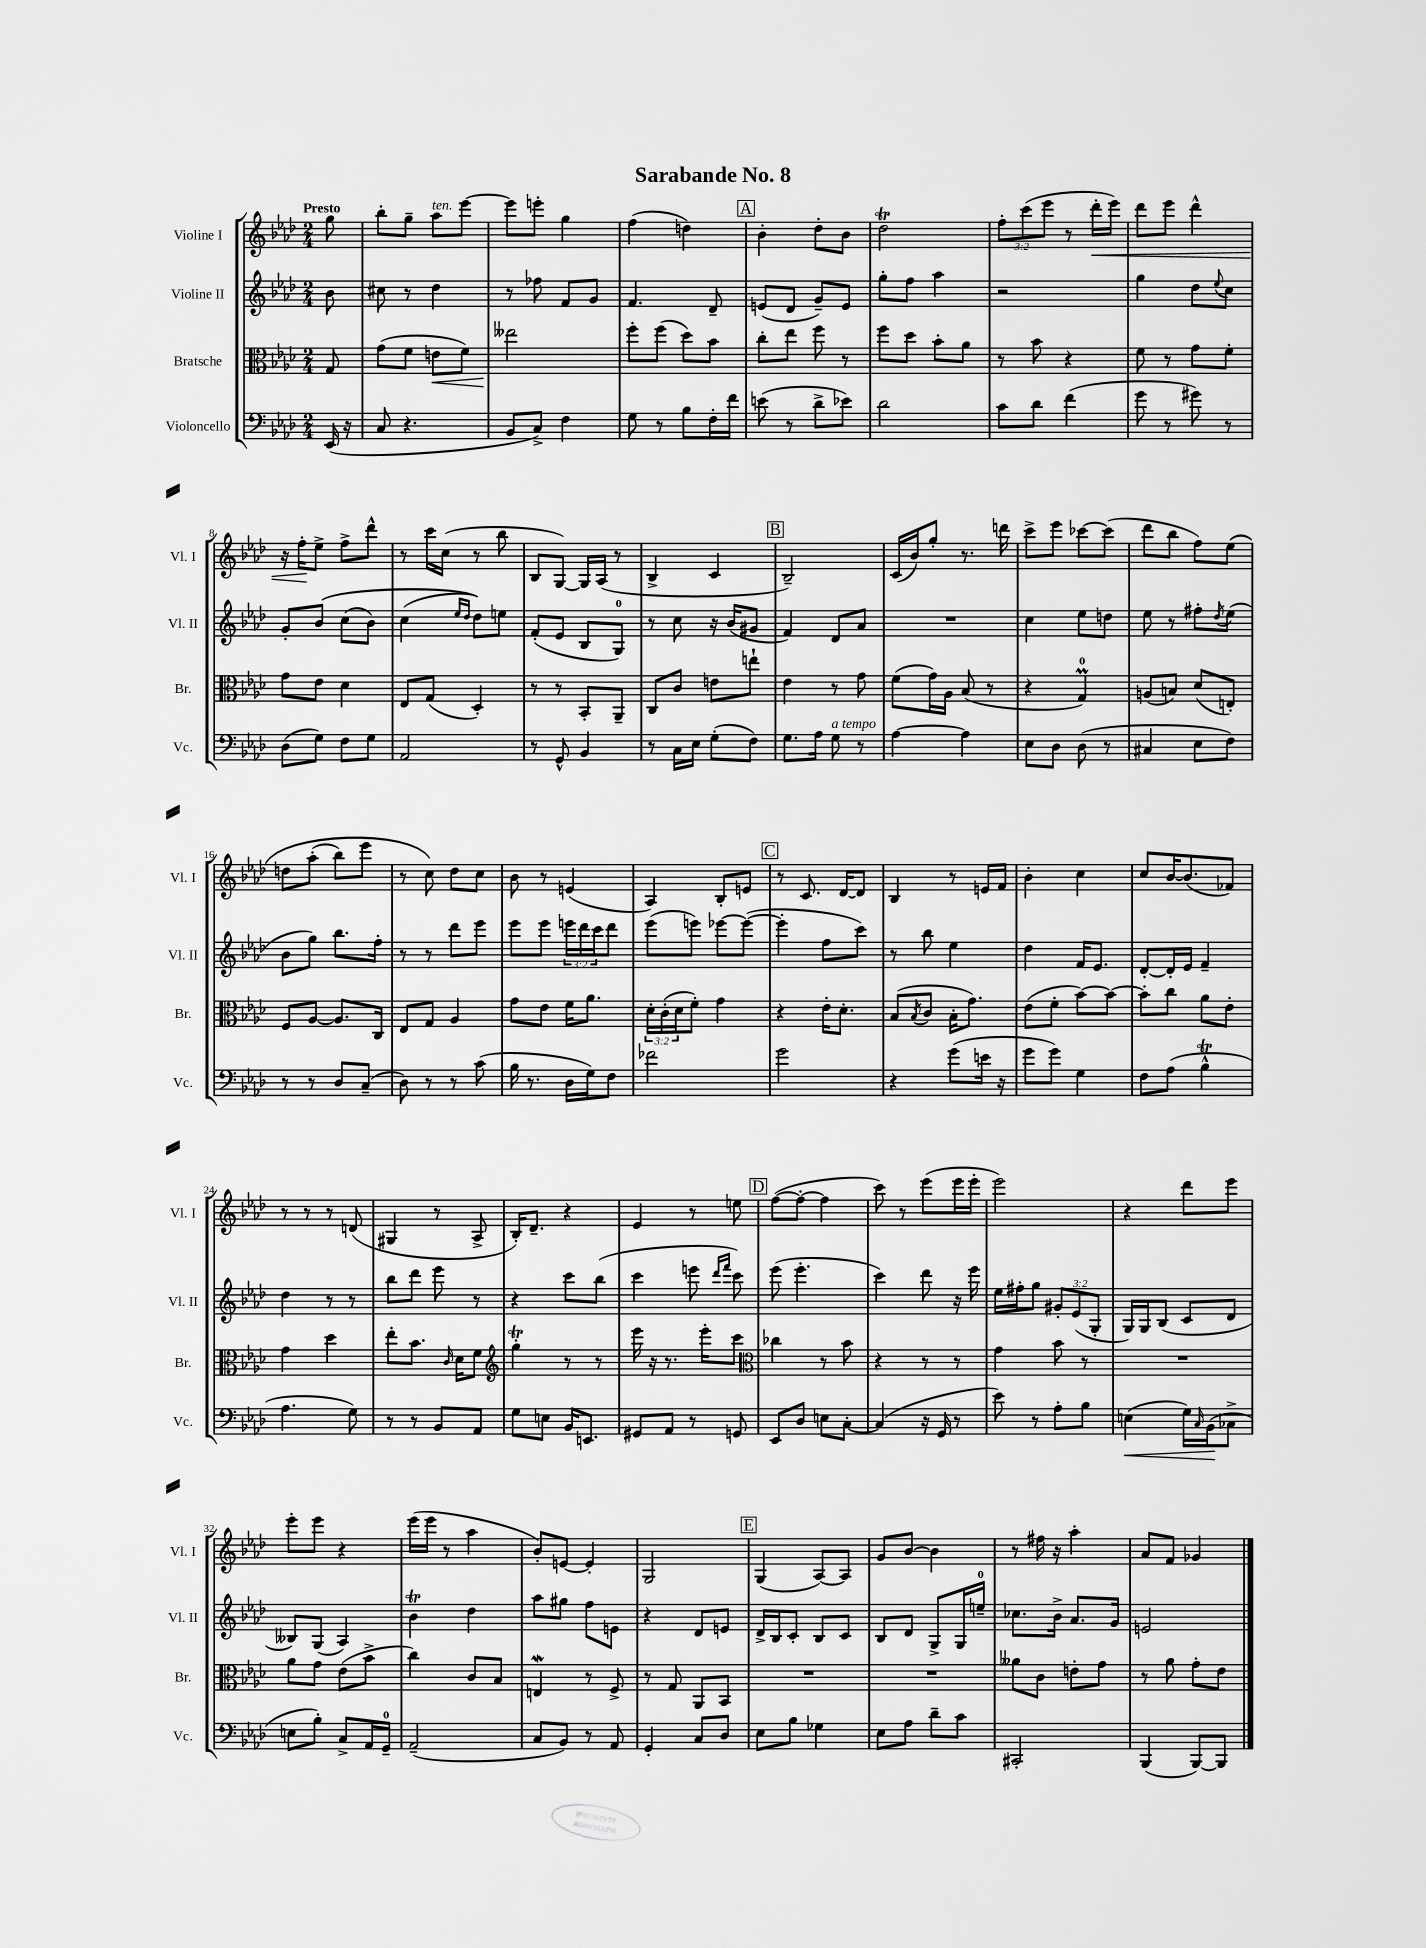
\header { title = "Sarabande No. 8" }
<<
\new StaffGroup <<
\new Staff = "s0" \with { instrumentName = "Violine I" shortInstrumentName = "Vl. I" } {
    \clef treble \key aes \major \numericTimeSignature \time 2/4 \override Staff.TupletNumber.text = #tuplet-number::calc-fraction-text \partial 8 \tempo "Presto"
    g''8 |
    bes''8-. g''8-- aes''8^\markup { \italic "ten." } ees'''8~ |
    ees'''8 e'''8-. g''4 |
    f''4( d''4) |
    \mark \markup { \box "A" } bes'4-. des''8-. bes'8 |
    des''2\trill |
    \tuplet 3/2 { f''8-. c'''8( ees'''8 } r8 des'''16-.\< ees'''16) |
    des'''8 ees'''8 des'''4-^ |
    r16 f''16-.\! ees''8-> f''8-> des'''8-^ |
    r8 c'''16 c''16( r8 bes''8 |
    bes8 g8~) g16 aes16( r8 |
    bes4-> c'4 |
    \mark \markup { \box "B" } bes2--) |
    c'16( bes'16) g''8-. r8. d'''16 |
    c'''8-> ees'''8 ces'''8~ ces'''8( |
    des'''8 bes''8 f''8) ees''8\( |
    d''8 aes''8-.( bes''8) ees'''8 |
    r8 c''8\) des''8 c''8 |
    bes'8 r8 e'4( |
    aes4) bes8-. e'8 |
    \mark \markup { \box "C" } r8 c'8. des'16~ des'8 |
    bes4 r8 e'16 f'16 |
    bes'4-. c''4 |
    c''8 bes'16~ bes'8.( fes'8) |
    r8 r8 r8 d'8( |
    gis4 r8 aes8-> |
    bes16-.) des'8.-- r4 |
    ees'4 r8 e''8 |
    \mark \markup { \box "D" } f''8~( f''8~-. f''4 |
    c'''8) r8 ees'''8( ees'''16 ees'''16-. |
    ees'''2) |
    r4 des'''8 ees'''8 |
    ees'''8-. ees'''8 r4 |
    ees'''16( ees'''16 r8 aes''4 |
    bes'8-.) e'8~ e'4-. |
    g2 |
    \mark \markup { \box "E" } g4( aes8~) aes8 |
    g'8 bes'8~ bes'4 |
    r8 fis''16 r16 aes''4-. |
    aes'8 f'8 ges'4 \bar "|." |
}
\new Staff = "s1" \with { instrumentName = "Violine II" shortInstrumentName = "Vl. II" } {
    \clef treble \key aes \major \numericTimeSignature \time 2/4 \override Staff.TupletNumber.text = #tuplet-number::calc-fraction-text \partial 8
    bes'8 |
    cis''8 r8 des''4 |
    r8 fes''8 f'8 g'8 |
    f'4. des'8-- |
    \mark \markup { \box "A" } e'8( des'8 g'8--) e'8 |
    g''8-. f''8 aes''4 |
    r2 |
    g''4 des''8 \appoggiatura { ees''8 } c''8 |
    g'8-. bes'8\( c''8( bes'8) |
    c''4( \grace { ees''16 des''16 } des''8)\) e''8 |
    f'8-.( ees'8 bes8 g8-0) |
    r8 c''8 r16 bes'16( gis'8 |
    \mark \markup { \box "B" } f'4) des'8 aes'8 |
    R2 |
    c''4 ees''8 d''8 |
    ees''8 r8 fis''8-. \acciaccatura { des''8 } ees''8( |
    bes'8 g''8) bes''8. f''16-. |
    r8 r8 des'''8 ees'''8 |
    ees'''8 ees'''8 \tuplet 3/2 { e'''16 des'''16 c'''16 } des'''8 |
    ees'''8( e'''8) ees'''8~ ees'''8~( |
    \mark \markup { \box "C" } ees'''4-. f''8 c'''8) |
    r8 bes''8 ees''4 |
    des''4 f'16 ees'8. |
    des'8~-. des'16-. ees'16 f'4-- |
    des''4 r8 r8 |
    bes''8 des'''8 ees'''8 r8 |
    r4 c'''8 bes''8( |
    c'''4 e'''8 \grace { des'''16 f'''16 } c'''8) |
    \mark \markup { \box "D" } ees'''8( ees'''4.-. |
    c'''4) des'''8 r16 ees'''16 |
    ees''16 fis''16-. g''8 \tuplet 3/2 { gis'8-. ees'8( g8-. } |
    g16) g16 bes8( c'8 des'8 |
    beses8) g8( aes4) |
    bes'4\trill des''4 |
    aes''8 gis''8 f''8 e'8 |
    r4 des'8 e'8 |
    \mark \markup { \box "E" } des'16-> bes16 c'8-. bes8 c'8 |
    bes8 des'8 g8-> g16 e''16-0-- |
    ces''8. bes'16-> aes'8. g'16 |
    e'2 \bar "|." |
}
\new Staff = "s2" \with { instrumentName = "Bratsche" shortInstrumentName = "Br." } {
    \clef alto \key aes \major \numericTimeSignature \time 2/4 \override Staff.TupletNumber.text = #tuplet-number::calc-fraction-text \partial 8
    g8 |
    g'8( f'8 e'8\< f'8) |
    eeses''2\! |
    f''8-. f''8( des''8) bes'8 |
    \mark \markup { \box "A" } c''8-. ees''8 f''8 r8 |
    f''8 des''8 bes'8-. aes'8 |
    r8 bes'8 r4 |
    f'8 r8 g'8 f'8-. |
    g'8 ees'8 des'4 |
    ees8 g8( des4-.) |
    r8 r8 bes,8-. aes,8-- |
    c8 c'8 e'8 e''8-! |
    \mark \markup { \box "B" } ees'4 r8 g'8 |
    f'8( g'16) aes16 bes8( r8 |
    r4 g4-0\prall) |
    a8( b8) des'8( e8-.) |
    f8 aes8~ aes8. c16 |
    ees8 g8 aes4 |
    g'8 ees'8 f'16 aes'8. |
    \tuplet 3/2 { des'16-. c'16-.( des'16 } f'8-.) g'4 |
    \mark \markup { \box "C" } r4 ees'16-. des'8.-. |
    bes8( \acciaccatura { bes8 } c'8 bes16-. g'8.) |
    ees'8( f'8-. bes'8~) bes'8~ |
    bes'8-. c''8 aes'8 ees'8-. |
    g'4 des''4 |
    ees''8-. bes'8. \grace { c'16 } des'16 f'8 |
    \clef treble g''4-.\trill r8 r8 |
    ees'''16 r16 r8. ees'''16-. c'''8 |
    \mark \markup { \box "D" } \clef alto ces''4 r8 bes'8 |
    r4 r8 r8 |
    g'4 bes'8 r8 |
    R2 |
    aes'8 g'8 ees'8( bes'8-> |
    c''4) c'8 bes8 |
    e4\mordent r8 f8-> |
    r8 g8 aes,8 bes,8 |
    \mark \markup { \box "E" } R2 |
    R2 |
    aeses'8 c'8 e'8-. g'8 |
    r8 aes'8 g'8-. ees'8 \bar "|." |
}
\new Staff = "s3" \with { instrumentName = "Violoncello" shortInstrumentName = "Vc." } {
    \clef bass \key aes \major \numericTimeSignature \time 2/4 \partial 8
    ees,16( r16 |
    c8 r4. |
    bes,8 c8->) f4 |
    g8 r8 bes8 f16-. f'16 |
    \mark \markup { \box "A" } e'8( r8 des'8-> ees'8) |
    des'2 |
    c'8 des'8 f'4( |
    g'8 r8 gis'8) r8 |
    des8( g8) f8 g8 |
    aes,2 |
    r8 g,8-^ bes,4 |
    r8 c16 ees16 g8-.( f8) |
    \mark \markup { \box "B" } g8. aes16 g8^\markup { \italic "a tempo" } r8 |
    aes4~ aes4 |
    ees8 des8 des8( r8 |
    cis4 ees8 f8) |
    r8 r8 des8 c8--( |
    des8) r8 r8 c'8( |
    bes16 r8. des16 g16) f8 |
    fes'2 |
    \mark \markup { \box "C" } g'2 |
    r4 g'8( e'16 r16 |
    g'8 g'8) g4 |
    f8 aes8( bes4-^\trill |
    aes4. g8) |
    r8 r8 bes,8 aes,8 |
    g8 e8 bes,16 e,8. |
    gis,8 aes,8 r8 g,8 |
    \mark \markup { \box "D" } ees,8 des8 e8 c8~-. |
    c4( r16 g,16 r8 |
    ees'8) r8 aes8-. bes8 |
    e4\<( g16) \grace { c16 } bes,16\!( ces8-> |
    e8 bes8-.) c8-> aes,16 g,16-0-- |
    aes,2--( |
    c8 bes,8) r8 aes,8 |
    g,4-. c8 des8 |
    \mark \markup { \box "E" } ees8 bes8 ges4 |
    ees8 aes8 des'8-- c'8 |
    cis,2-. |
    bes,,4( bes,,8~) bes,,8 \bar "|." |
}
>>
>>
